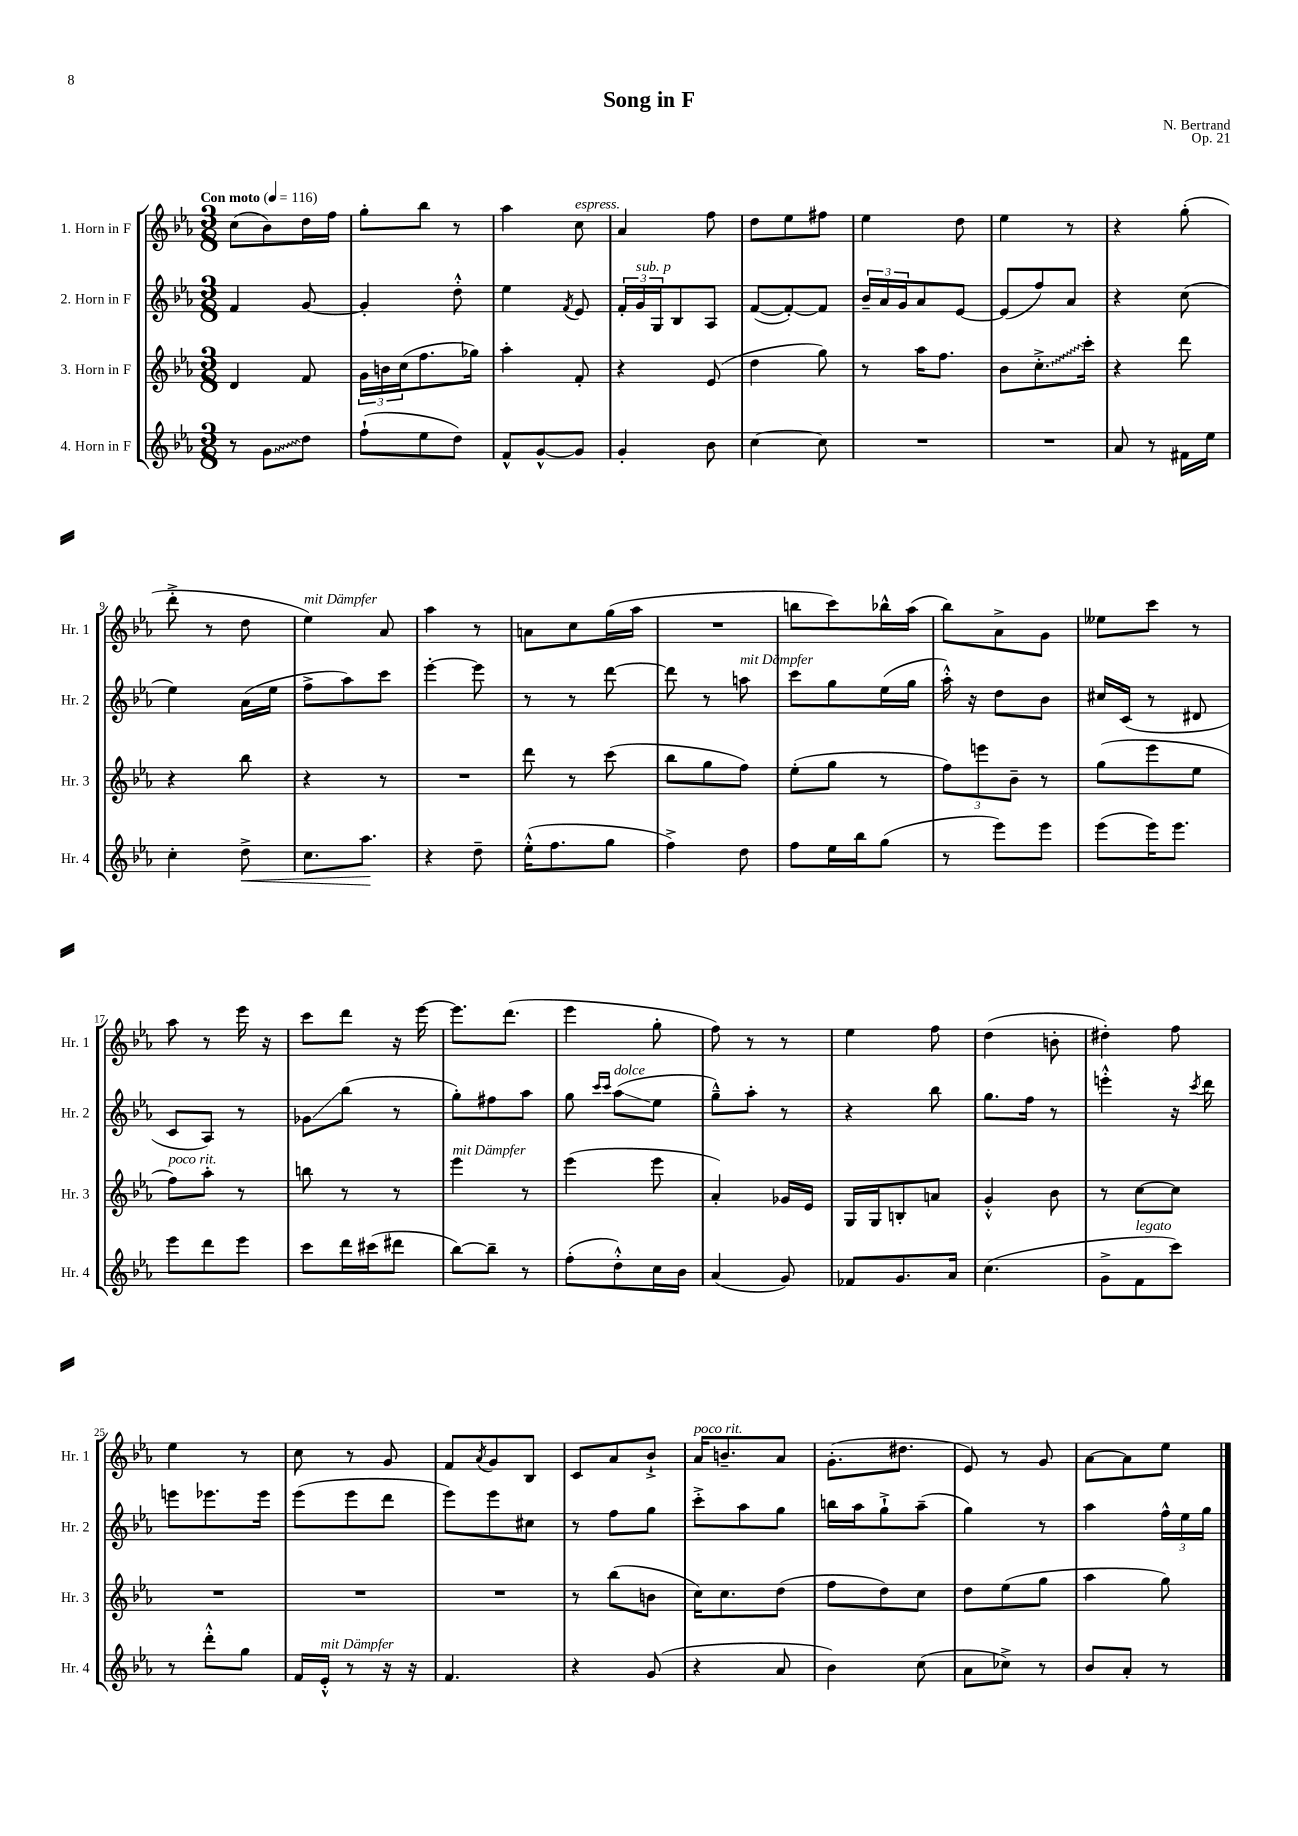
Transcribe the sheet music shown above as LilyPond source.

\header { title = "Song in F" composer = "N. Bertrand" opus = "Op. 21" }
<<
\new StaffGroup <<
\new Staff = "s0" \with { instrumentName = "1. Horn in F" shortInstrumentName = "Hr. 1" } {
    \clef treble \key ees \major \numericTimeSignature \time 3/8 \tempo "Con moto" 4 = 116
    c''8( bes'8) d''16 f''16 |
    g''8-. bes''8 r8 |
    aes''4 c''8^\markup { \italic "espress." } |
    aes'4 f''8 |
    d''8 ees''8 fis''8 |
    ees''4 d''8 |
    ees''4 r8 |
    r4 g''8-.( |
    d'''8-.-> r8 d''8 |
    ees''4^\markup { \italic "mit Dämpfer" }) aes'8 |
    aes''4 r8 |
    a'8 c''8 g''16( aes''16 |
    R4. |
    b''8 c'''8) bes''16-^ aes''16( |
    bes''8) aes'8-> g'8 |
    eeses''8 c'''8 r8 |
    aes''8 r8 ees'''16 r16 |
    c'''8 d'''8 r16 ees'''16~ |
    ees'''8. d'''8.( |
    ees'''4 g''8-. |
    f''8) r8 r8 |
    ees''4 f''8 |
    d''4( b'8-. |
    dis''4-.) f''8 |
    ees''4 r8 |
    c''8 r8 g'8 |
    f'8 \acciaccatura { aes'8 } g'8 bes8 |
    c'8 aes'8 bes'8-!-> |
    aes'16^\markup { \italic "poco rit." } b'8.-- aes'8 |
    g'8.-.( dis''8. |
    ees'8) r8 g'8 |
    aes'8~ aes'8 ees''8 \bar "|." |
}
\new Staff = "s1" \with { instrumentName = "2. Horn in F" shortInstrumentName = "Hr. 2" } {
    \clef treble \key ees \major \numericTimeSignature \time 3/8
    f'4 g'8~ |
    g'4-. d''8-.-^ |
    ees''4 \acciaccatura { f'8 } ees'8 |
    \tuplet 3/2 { f'16-. g'16^\markup { \italic "sub. p" } g16 } bes8 aes8 |
    f'8~( f'8~-.) f'8 |
    \tuplet 3/2 { bes'16-- aes'16 g'16 } aes'8 ees'8~ |
    ees'8( f''8) aes'8 |
    r4 c''8( |
    ees''4) aes'16( ees''16 |
    f''8-> aes''8) c'''8 |
    ees'''4~-. ees'''8 |
    r8 r8 d'''8~ |
    d'''8 r8 a''8^\markup { \italic "mit Dämpfer" } |
    c'''8 g''8 ees''16( g''16 |
    aes''16-.-^) r16 d''8 bes'8 |
    cis''16 c'16( r8 dis'8 |
    c'8 aes8) r8 |
    ges'8\glissando bes''8( r8 |
    g''8-.) fis''8 aes''8 |
    g''8 \grace { c'''16 c'''16 } aes''8\glissando^\markup { \italic "dolce" }( ees''8 |
    g''8---^) aes''8-. r8 |
    r4 bes''8 |
    g''8. f''16 r8 |
    e'''4-.-^ r16 \acciaccatura { c'''8 } d'''16 |
    e'''8 ees'''8. ees'''16 |
    ees'''8( ees'''8 d'''8 |
    ees'''8) ees'''8 cis''8 |
    r8 f''8 g''8 |
    c'''8-.-> aes''8 g''8 |
    b''16 aes''16 g''8-!-> aes''8--( |
    g''4) r8 |
    aes''4 \tuplet 3/2 { f''16-^ ees''16 g''16 } \bar "|." |
}
\new Staff = "s2" \with { instrumentName = "3. Horn in F" shortInstrumentName = "Hr. 3" } {
    \clef treble \key ees \major \numericTimeSignature \time 3/8
    d'4 f'8 |
    \tuplet 3/2 { g'16 b'16 c''16( } f''8. ges''16) |
    aes''4-. f'8-. |
    r4 ees'8( |
    d''4 g''8) |
    r8 aes''16 f''8. |
    bes'8 \once \override Glissando.style = #'zigzag c''8.-.->\glissando c'''16-. |
    r4 d'''8 |
    r4 bes''8 |
    r4 r8 |
    R4. |
    d'''8 r8 c'''8( |
    bes''8 g''8 f''8) |
    ees''8-.( g''8 r8 |
    \tuplet 3/2 { f''8) e'''8 bes'8-- } r8 |
    g''8( ees'''8 ees''8 |
    f''8^\markup { \italic "poco rit." }) aes''8-. r8 |
    b''8 r8 r8 |
    ees'''4^\markup { \italic "mit Dämpfer" } r8 |
    ees'''4( ees'''8 |
    aes'4-.) ges'16 ees'16 |
    g16 g16 b8-. a'8 |
    g'4-.-^ bes'8 |
    r8 c''8~ c''8 |
    R4. |
    R4. |
    R4. |
    r8 bes''8( b'8 |
    c''16) c''8. d''8( |
    f''8 d''8) c''8 |
    d''8 ees''8( g''8 |
    aes''4 g''8) \bar "|." |
}
\new Staff = "s3" \with { instrumentName = "4. Horn in F" shortInstrumentName = "Hr. 4" } {
    \clef treble \key ees \major \numericTimeSignature \time 3/8
    r8 \once \override Glissando.style = #'zigzag g'8\glissando d''8 |
    f''8-!( ees''8 d''8) |
    f'8-^ g'8~-^ g'8 |
    g'4-. bes'8 |
    c''4~ c''8 |
    R4. |
    R4. |
    aes'8 r8 fis'16 ees''16 |
    c''4-. d''8->\< |
    c''8. aes''8.\! |
    r4 d''8-- |
    ees''16-.-^( f''8. g''8 |
    f''4->) d''8 |
    f''8 ees''16 bes''16 g''8( |
    r8 ees'''8) ees'''8 |
    ees'''8( ees'''16) ees'''8. |
    ees'''8 d'''8 ees'''8 |
    c'''8 d'''16 cis'''16( dis'''8 |
    bes''8~) bes''8-- r8 |
    f''8-.( d''8-.-^) c''16 bes'16 |
    aes'4( g'8) |
    fes'8 g'8. aes'16 |
    c''4.( |
    g'8-> f'8^\markup { \italic "legato" } c'''8) |
    r8 d'''8-.-^ g''8 |
    f'16 ees'16-.-^^\markup { \italic "mit Dämpfer" } r8 r16 r16 |
    f'4. |
    r4 g'8( |
    r4 aes'8 |
    bes'4) c''8( |
    aes'8 ces''8->) r8 |
    bes'8 aes'8-. r8 \bar "|." |
}
>>
>>
